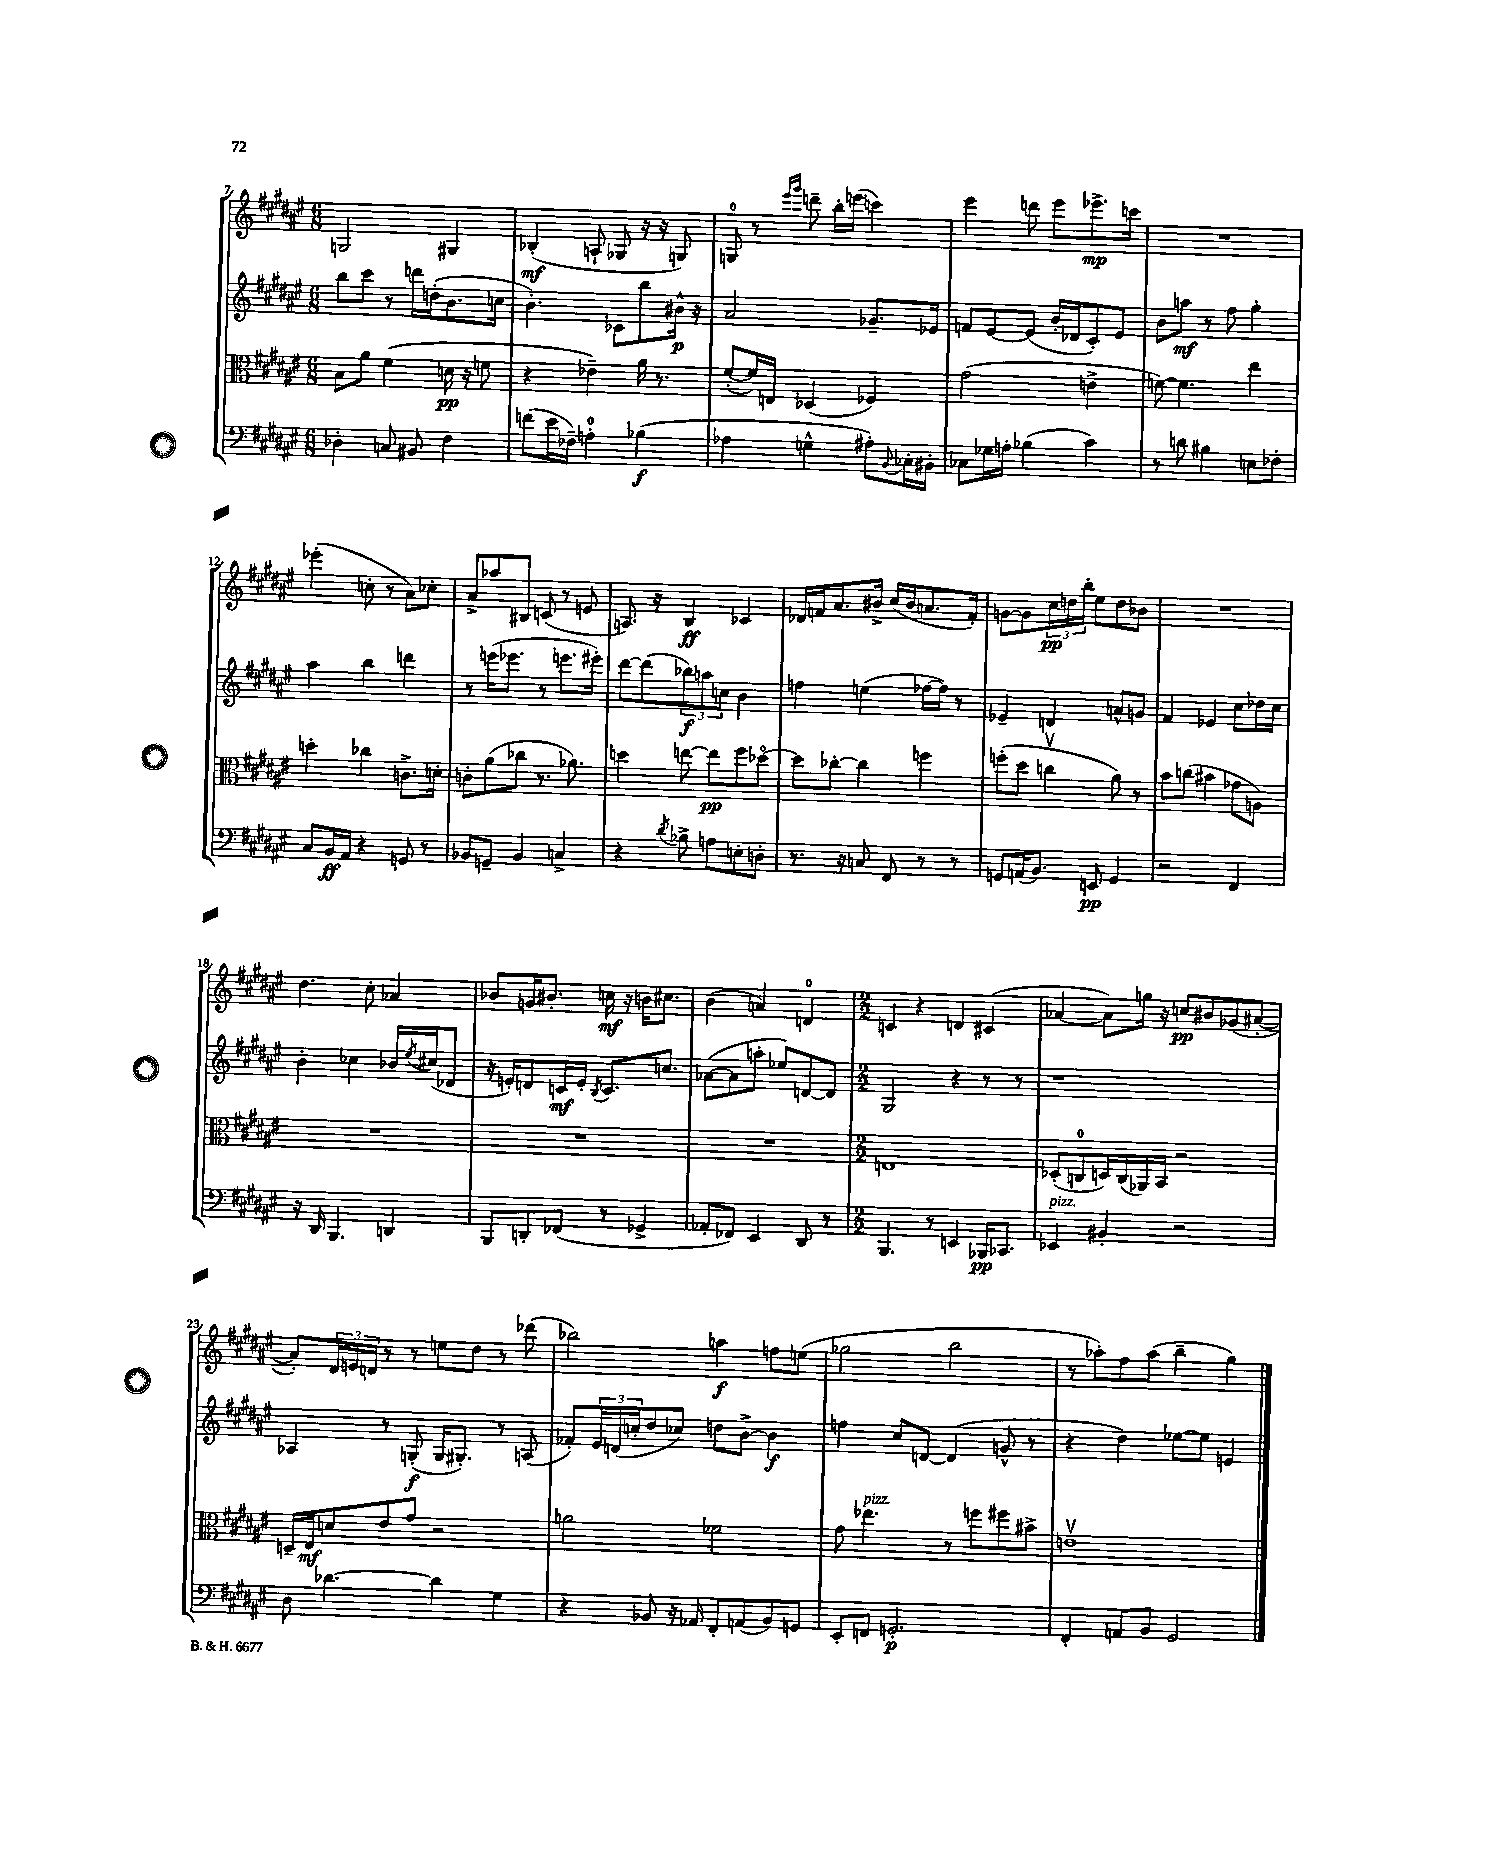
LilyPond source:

<<
\new StaffGroup <<
\new Staff = "s0" {
    \clef treble \key fis \major \numericTimeSignature \time 6/8
    g2 gis4 |
    bes4-.\mf( a8-! ges8 r16 r16 g8) |
    g8-0 r8 \grace { eis'''16 gis'''16 } d'''8-- b''16-. e'''16( c'''4) |
    eis'''4 d'''8 eis'''8 ees'''8.->\mp c'''16 |
    R2. |
    ees'''4-.( c''8-. r8 ais'8) ces''8-. |
    ais'8-> aes''8 bis8 c'8( r8 e'8 |
    a8.) r16 b4\ff ces'4 |
    des'16 f'16 ais'8. bis'16-> cis''16( bis'16 a'8. f'16-.) |
    g'8~ g'8 \tuplet 3/2 { cis''16\pp d''16 b''16-. } eis''8 d''8 bes'8 |
    R2. |
    dis''4. cis''8-. aes'4 |
    bes'8 g'16 bis'8.-. c''16\mf r16 b'16 cis''8. |
    b'4( a'4) d'4-0 |
    \numericTimeSignature \time 2/2 c'4 r4 d'4 cis'4( |
    aes'4~ aes'8) g''16 r16 c''8\pp bis'8 ges'8( ais'8~-. |
    ais'8-.) \tuplet 3/2 { dis'16 e'16 d'16 } r8 r8 e''8 dis''8 r8 des'''8( |
    bes''2) a''4\f f''8 e''8( |
    ges''2 b''2 |
    r8 aes''8-.) fis''8 aes''8( b''4-- gis''4) \bar "|." |
}
\new Staff = "s1" {
    \clef treble \key fis \major \numericTimeSignature \time 6/8
    b''8 cis'''8 r8 d'''16 d''16-.( b'8. c''16 |
    b'4.-.) ces'8 b''8 bis'16-^\p r16 |
    ais'2 ges'8.-- ees'16 |
    f'8 eis'8~ eis'8( b'16-. des'16 cis'8-.) eis'8 |
    b'8 a''8\mf r8 fis''8 gis''4-. |
    ais''4 b''4 d'''4 |
    r8 e'''16( ees'''8. r8 e'''8. eis'''16-.) |
    dis'''8~ dis'''8( \tuplet 3/2 { bes''8\f) a''8 c''8 } b'4 |
    f''4 e''4( fes''16~ fes''16) r8 |
    ees'4-- d'4 a'8-^ g'8 |
    fis'4 ees'4 cis''8 des''16 cis''16 |
    b'4-. ces''4 bes'16 \acciaccatura { eis''8 } cis''16( des'8 |
    r16 e'16-.) d'8 c'16\mf e'16-. \acciaccatura { b8 } c'8. c''8. |
    aes'8~( aes'8 a''8-. ees''8) d'8~ d'8 |
    \numericTimeSignature \time 2/2 gis2 r4 r8 r8 |
    r1 |
    aes4 r8 g8-.\f( g16 gis8.-.) r8 a8( |
    fes'8-.) \tuplet 3/2 { eis'16 d'16( c''16-. } dis''8 ces''8) d''8 b'8~-> b'4\f |
    f''4 cis''8 d'8~ d'4( g'8-^ r8 |
    r4 dis''4) ees''8~ ees''8 e'4 \bar "|." |
}
\new Staff = "s2" {
    \clef alto \key fis \major \numericTimeSignature \time 6/8
    b8 ais'8 fis'4( d'16\pp r16 f'8 |
    r4 ees'4--) ais'16 r8. |
    fis'8~-.( fis'16) e16 des4( fes4) |
    gis'2( e'4-> |
    f'8~) f'4. eis''4 |
    d''4-. ces''4 c'8.-> d'16-. |
    c'8-. ais'8( ces''8 r8. aes'8.) |
    d''4 e''8~ e''8\pp fis''8 des''8~\flageolet |
    des''8 ces''8~-. ces''4 f''4 |
    f''8-.( dis''8 c''4\upbow ais'8) r8 |
    b'8 c''8( bis'4 ges'8 a8) |
    R2. |
    R2. |
    R2. |
    \numericTimeSignature \time 2/2 e1 |
    des8-.( c8-0 d16) c16( aes,16) b,16 r2 |
    d16-- eis16\mf d'8 eis'8 gis'8 r2 |
    a'2 fes'2 |
    gis'8 ees''4.^\markup { \italic "pizz." } r8 f''8 fis''8 bis'8-> |
    e'1\upbow \bar "|." |
}
\new Staff = "s3" {
    \clef bass \key fis \major \numericTimeSignature \time 6/8
    des4-. c8 bis,8 fis4 |
    f'8( eis'16 fes16--) a4-0-. bes4\f( |
    aes4 g4-^ ais8-.) \appoggiatura { b,8 } ces16-. bis,16-. |
    ces8 ges16 a16-. bes4( cis'4) |
    r8 d'8 bis4 e8 fes8-. |
    cis8 b,16\ff ais,16 r4 g,8 r8 |
    bes,8 g,8-- bes,4 c4-> |
    r4 \acciaccatura { dis'8 } bes8-> a8 e8-. d8-. |
    r8. r16 c8 fis,8 r8 r8 |
    g,8 a,16( b,8.) e,8\pp g,4 |
    r2 fis,4 |
    r16 dis,16 b,,4. d,4 |
    b,,8 d,8-. fes,8( r8 ges,4-> |
    aes,8-. fes,8) eis,4 dis,8 r8 |
    \numericTimeSignature \time 2/2 b,,4. r8 e,4 bes,,16\pp ces,8. |
    ees,4^\markup { \italic "pizz." } bis,4-. r2 |
    dis8 des'4.~ des'4 gis4 |
    r4 bes,8 r16 aes,16 fis,8-. a,8( bes,8) g,8 |
    eis,8-. f,8 g,2.-.\p |
    fis,4-. a,8 b,8 gis,2 \bar "|." |
}
>>
>>
\layout { \context { \Score currentBarNumber = #7 } }
